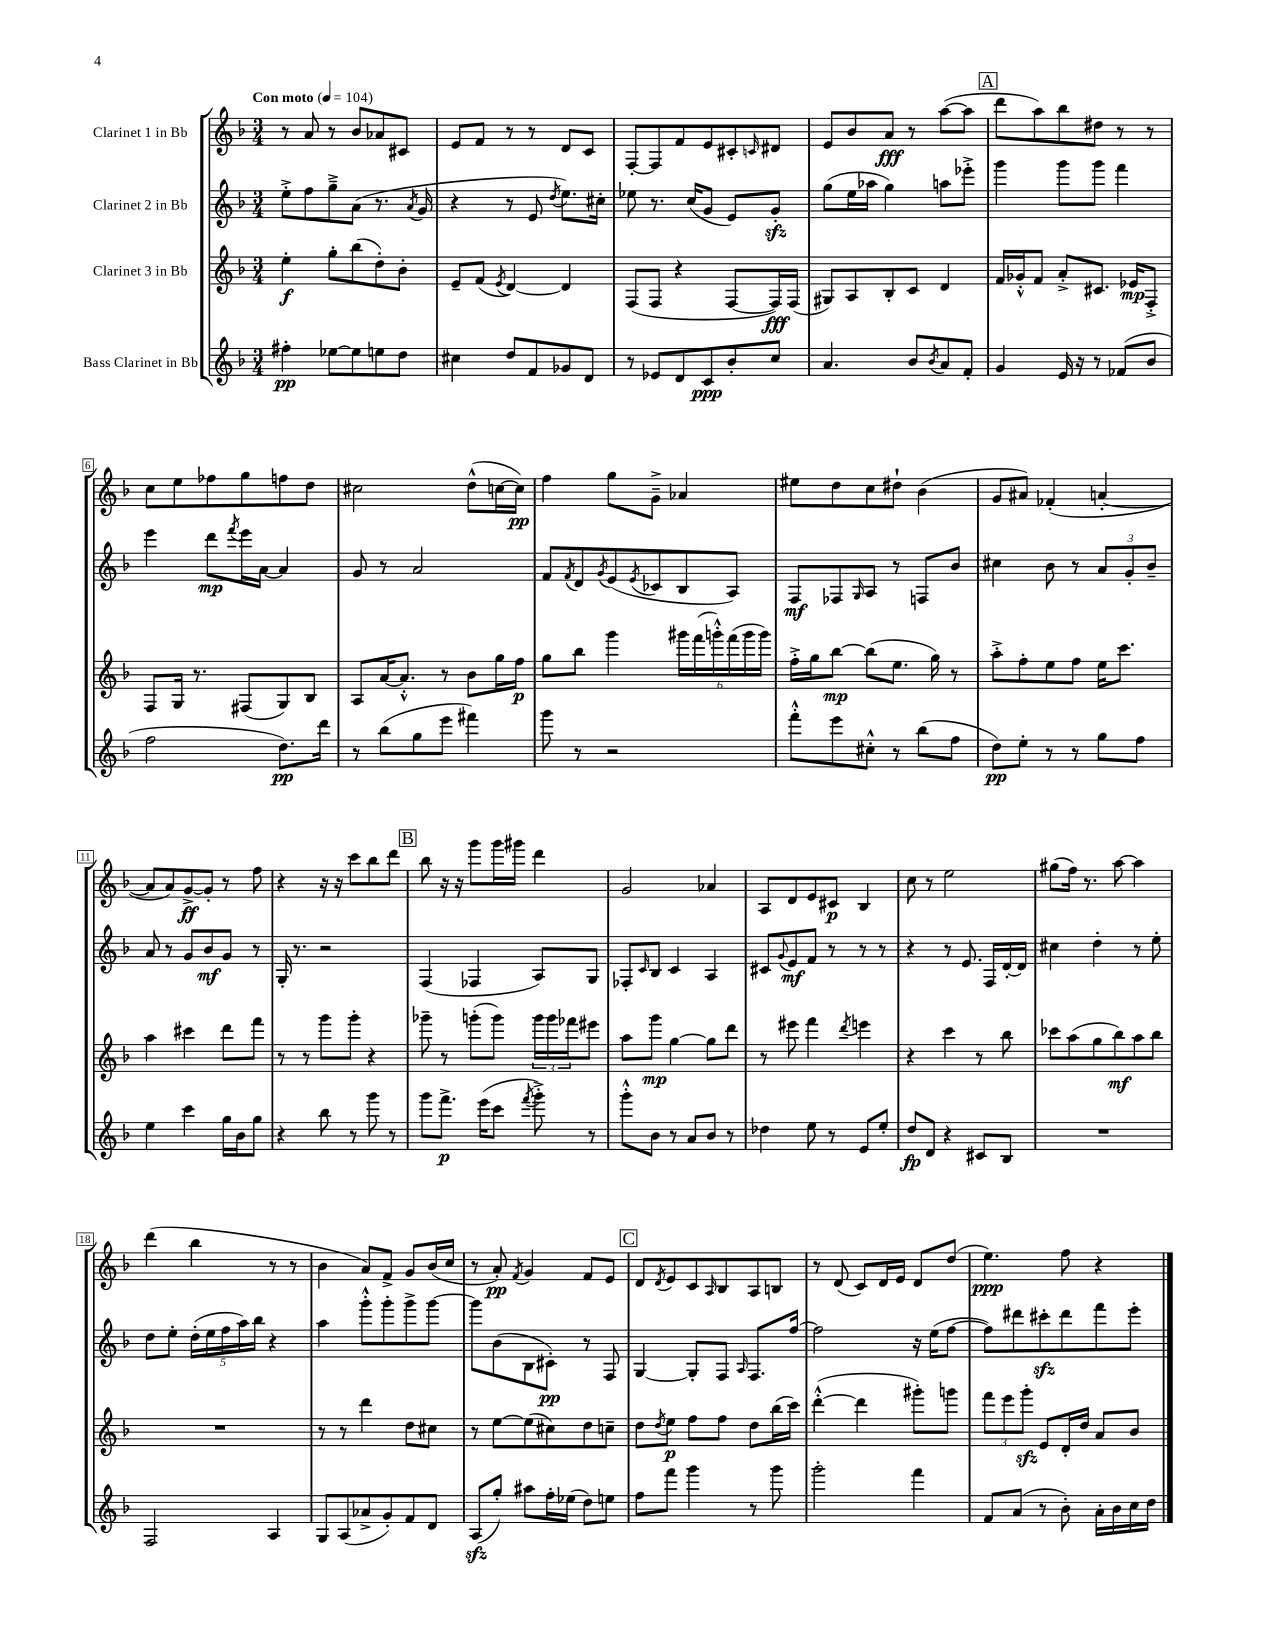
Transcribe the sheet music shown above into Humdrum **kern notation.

**kern	**dynam	**kern	**dynam	**kern	**dynam	**kern	**dynam
*part4	*part4	*part3	*part3	*part2	*part2	*part1	*part1
*staff4	*staff4	*staff3	*staff3	*staff2	*staff2	*staff1	*staff1
*I"Bass Clarinet in Bb	*	*I"Clarinet 3 in Bb	*	*I"Clarinet 2 in Bb	*	*I"Clarinet 1 in Bb	*
*clefG2	*	*clefG2	*	*clefG2	*	*clefG2	*
*k[b-]	*	*k[b-]	*	*k[b-]	*	*k[b-]	*
*M3/4	*	*M3/4	*	*M3/4	*	*M3/4	*
*MM104	*	*MM104	*	*MM104	*	*MM104	*
=1	=1	=1	=1	=1	=1	=1	=1
!	!	!	!	!	!	!LO:TX:a:B:t=Con moto	!
4ff#X'\	pp	4ee'\	f	8ee'^\L	.	8r	.
.	.	.	.	8ff\	.	8a/	.
[8ee-X\L	.	8gg'\L	.	8gg~^\	.	8r	.
8ee-\]	.	(8bb-\	.	(8a\J	.	8b-/L	.
8een\	.	8dd'\)	.	8.r	.	8a-X/	.
8dd\J	.	8b-'\J	.	.	.	8c#X/J	.
.	.	.	.	8qa/	.	.	.
.	.	.	.	16g/	.	.	.
=2	=2	=2	=2	=2	=2	=2	=2
4cc#X\	.	8e~/L	.	4r	.	8e/L	.
.	.	(8f/J	.	.	.	8f/J	.
.	.	8qe/	.	.	.	.	.
8dd/L	.	[4d/)	.	8r	.	8r	.
8f/	.	.	.	8e/	.	8r	.
.	.	.	.	8qdd/	.	.	.
8g-X/	.	4d/]	.	8.ee\L)	.	8d/L	.
8d/J	.	.	.	.	.	8c/J	.
.	.	.	.	16cc#X'\Jk	.	.	.
=3	=3	=3	=3	=3	=3	=3	=3
8r	.	(8F/L	.	8ee-X\	.	[8F'/L	.
8e-X/L	.	8F/J	.	8.r	.	8F/]	.
8d/	.	4r	.	.	.	8f/	.
.	.	.	.	(16cc/KL	.	.	.
8c/	ppp	.	.	8g/J	.	8e/	.
8b-'/	.	[8F/L	.	8e/L)	.	8c#X'/	.
.	.	.	.	.	.	16qqcn/	.
8cc/J	.	16F/L])	fff	8gzz'/J	.	8d#X/J	.
.	.	(16F/JJ	.	.	.	.	.
=4	=4	=4	=4	=4	=4	=4	=4
4.a/	.	8G#X/L)	.	(8gg\L	.	8e/L	.
.	.	8A/	.	16ee\L	.	8b-/	.
.	.	.	.	16aa-X\JJ	.	.	.
.	.	8B-'/	.	4gg\)	.	8a/J	fff
8b-/L	.	8c/J	.	.	.	8r	.
8qb-/	.	.	.	.	.	.	.
8a/	.	4d/	.	8aan\L	.	([8aa\L	.
8f'/J	.	.	.	8eee-X'^\J	.	8aa\J]	.
!!LO:REH:place=s1:t=A
=5	=5	=5	=5	=5	=5	=5	=5
4g/	.	16f/LL	.	4ggg\	.	8ddd\L	.
.	.	16g-X'^^/J	.	.	.	.	.
.	.	8f/J	.	.	.	8aa\)	.
16e/	.	8a'^/L	.	8ggg\L	.	8bb-\	.
16r	.	.	.	.	.	.	.
8r	.	8.c#X/J	.	8ggg\J	.	8dd#X\J	.
(8f-X/L	.	.	.	4fff\	.	8r	.
.	.	16e-X/KL	mp	.	.	.	.
8b-/J	.	8F'^/J	.	.	.	8r	.
!!LO:LB:g=z
=6	=6	=6	=6	=6	=6	=6	=6
2ff\	.	8F/L	.	4eee\	.	8cc\L	.
.	.	16G/Jk	.	.	.	8ee\	.
.	.	8.r	.	.	.	.	.
.	.	.	.	8ddd\L	mp	8ff-X\	.
.	.	.	.	8qfff/	.	.	.
.	.	(8F#X/L	.	16eee\L	.	8gg\	.
.	.	.	.	[16a\JJ	.	.	.
8.dd\L)	pp	8G/)	.	4a/]	.	8ffn\	.
.	.	8B-/J	.	.	.	8dd\J	.
16ddd\Jk	.	.	.	.	.	.	.
=7	=7	=7	=7	=7	=7	=7	=7
8r	.	8A/L	.	8g/	.	2cc#X\	.
(8bb-\L	.	[16a/K	.	8r	.	.	.
.	.	8.a'^^/J]	.	.	.	.	.
8gg\	.	.	.	2a/	.	.	.
8eee\J	.	8r	.	.	.	.	.
4fff#X\)	.	8b-\L	.	.	.	(8dd^^\L	.
.	.	16gg\L	.	.	.	[16ccn\L	.
.	.	16ff\JJ	p	.	.	16cc\JJ])	pp
=8	=8	=8	=8	=8	=8	=8	=8
8ggg\	.	8gg\L	.	8f/L	.	4ff\	.
.	.	.	.	8qf/	.	.	.
8r	.	8bb-\J	.	8d/	.	.	.
.	.	.	.	8qg/	.	.	.
2r	.	4ggg\	.	(8e/	.	8gg\L	.
.	.	.	.	8qe/	.	.	.
.	.	.	.	8c-X/	.	8g~^\J	.
.	.	24ggg#X\LL	.	8B-/	.	4a-X/	.
.	.	(24fff\	.	.	.	.	.
.	.	24gggn'^^\)	.	.	.	.	.
.	.	(24fff\	.	8A/J)	.	.	.
.	.	24ggg\	.	.	.	.	.
.	.	24ggg\JJ)	.	.	.	.	.
=9	=9	=9	=9	=9	=9	=9	=9
8fff'^^\L	.	16ff'^\LL	.	8F/L	mf	8ee#X\L	.
.	.	16gg\J	.	.	.	.	.
8eee\	.	[8bb-\J	mp	8F-X/	.	8dd\	.
.	.	.	.	16qqG/	.	.	.
8cc#X'^^\J	.	(8bb-\L]	.	8A/J	.	8cc\	.
8r	.	8.ee\J	.	8r	.	8dd#X`\J	.
(8bb-\L	.	.	.	8Fn/L	.	(4b-\	.
.	.	16gg\)	.	.	.	.	.
8ff\J	.	8r	.	8b-/J	.	.	.
=10	=10	=10	=10	=10	=10	=10	=10
8dd\L)	pp	8aa'^\L	.	4cc#X\	.	8g/L	.
8ee'\J	.	8ff'\	.	.	.	8a#X/J)	.
8r	.	8ee\	.	8b-\	.	(4f-X'/	.
8r	.	8ff\J	.	8r	.	.	.
8gg\L	.	16ee\KL	.	12a/L	.	[4an'/	.
.	.	8.ccc\J	.	.	.	.	.
.	.	.	.	12g'/	.	.	.
8ff\J	.	.	.	.	.	.	.
.	.	.	.	12b-~/J	.	.	.
!!LO:LB:g=z
=11	=11	=11	=11	=11	=11	=11	=11
4ee\	.	4aa\	.	8a/	.	8a/L]	.
.	.	.	.	8r	.	8a/)	.
4ccc\	.	4ccc#X\	.	8g/L	.	[8g^/	ff
.	.	.	.	8b-/	mf	8g'/J]	.
16gg\LL	.	8ddd\L	.	8g/J	.	8r	.
16b-\J	.	.	.	.	.	.	.
8gg\J	.	8fff\J	.	8r	.	8ff\	.
=12	=12	=12	=12	=12	=12	=12	=12
4r	.	8r	.	16G'/	.	4r	.
.	.	.	.	8.r	.	.	.
.	.	8r	.	.	.	.	.
8bb-\	.	8ggg\L	.	2r	.	16r	.
.	.	.	.	.	.	16r	.
8r	.	8ggg'\J	.	.	.	8ccc\L	.
8ggg\	.	4r	.	.	.	8bb-\	.
8r	.	.	.	.	.	8ddd\J	.
!!LO:REH:place=s1:t=B
=13	=13	=13	=13	=13	=13	=13	=13
8ggg\L	.	8ggg-X~\	.	(4F/	.	8bb-\	.
8.fff^\J	p	8r	.	.	.	16r	.
.	.	.	.	.	.	16r	.
.	.	(8gggn'\L	.	4F-X/	.	8ggg\L	.
(16eee\KL	.	.	.	.	.	.	.
8ccc\J	.	8ggg\J)	.	.	.	16ggg\L	.
.	.	.	.	.	.	16ggg#X\JJ	.
8qfff/	.	.	.	.	.	.	.
8ggg'^\)	.	24ggg\LL	.	8A/L)	.	4ddd\	.
.	.	24ggg\	.	.	.	.	.
.	.	24fff-X\J	.	.	.	.	.
8r	.	8eee#X\J	.	8G/J	.	.	.
=14	=14	=14	=14	=14	=14	=14	=14
8ggg'^^\L	.	8aa\L	.	8F-X'/L	.	2g/	.
.	.	.	.	16qqc/	.	.	.
8b-\J	.	8ggg\J	mp	8B-/J	.	.	.
8r	.	[4gg\	.	4c/	.	.	.
8a/L	.	.	.	.	.	.	.
8b-/J	.	8gg\L]	.	4A/	.	4a-X/	.
8r	.	8ddd\J	.	.	.	.	.
=15	=15	=15	=15	=15	=15	=15	=15
4dd-X\	.	8r	.	8c#X/L	.	8A/L	.
.	.	.	.	8qqg/	.	.	.
.	.	8eee#X\	.	8e/	mf	8d/	.
8ee\	.	4fff\	.	8f/J	.	8e/	.
8r	.	.	.	8r	.	8c#X/J	p
.	.	8qddd/	.	.	.	.	.
8e/L	.	4eeen\	.	8r	.	4B-/	.
8ee'/J	.	.	.	8r	.	.	.
=16	=16	=16	=16	=16	=16	=16	=16
8dd/L	fp	4r	.	4r	.	8cc\	.
8d/J	.	.	.	.	.	8r	.
4r	.	4ccc\	.	8r	.	2ee\	.
.	.	.	.	8.e/	.	.	.
8c#X/L	.	8r	.	.	.	.	.
.	.	.	.	16F/LL	.	.	.
8B-/J	.	8bb-\	.	[16d'/	.	.	.
.	.	.	.	16d/JJ]	.	.	.
=17	=17	=17	=17	=17	=17	=17	=17
2.r	.	8ccc-X\L	.	4cc#X\	.	(8gg#X\L	.
.	.	(8aa\	.	.	.	16ff\Jk)	.
.	.	.	.	.	.	8.r	.
.	.	8gg\	.	4dd'\	.	.	.
.	.	8bb-\)	mf	.	.	[8aa\	.
.	.	8aa\	.	8r	.	4aa\]	.
.	.	8bb-\J	.	8ee'\	.	.	.
!!LO:LB:g=z
=18	=18	=18	=18	=18	=18	=18	=18
2F/	.	2.r	.	8dd\L	.	(4ddd\	.
.	.	.	.	8ee'\J	.	.	.
.	.	.	.	(20dd'\LL	.	4bb-\	.
.	.	.	.	20ee\	.	.	.
.	.	.	.	20ff\	.	.	.
.	.	.	.	20aa\)	.	.	.
.	.	.	.	20bb-\JJ	.	.	.
4A/	.	.	.	4r	.	8r	.
.	.	.	.	.	.	8r	.
=19	=19	=19	=19	=19	=19	=19	=19
8G/L	.	8r	.	4aa\	.	4b-\	.
(8A/	.	8r	.	.	.	.	.
8a-X^/	.	4ddd\	.	8ggg'^^\L	.	8a/L)	.
8g'/)	.	.	.	8ggg'\	.	8f^/J	.
8f/	.	8dd\L	.	8ggg^\	.	8g/L	.
8d/J	.	8cc#X\J	.	[8ggg\J	.	(16b-/L	.
.	.	.	.	.	.	16cc/JJ	.
=20	=20	=20	=20	=20	=20	=20	=20
(8Azz/L	.	8r	.	8ggg\L]	.	8r	.
8gg'/J)	.	[8ee\L	.	(8b-\	.	8a'/)	pp
.	.	.	.	.	.	8qf/	.
8aa#X\L	.	(8ee\]	.	8B-\	.	4g/	.
16ff'\L	.	8cc#X\)	.	8c#X'\J)	pp	.	.
(16ee-X\JJ	.	.	.	.	.	.	.
8dd\L)	.	8dd\	.	8r	.	8f/L	.
8een\J	.	8ccn~\J	.	8F/	.	8e/J	.
!!LO:REH:place=s1:t=C
=21	=21	=21	=21	=21	=21	=21	=21
8ff\L	.	8dd\L	.	[4G/	.	8d/L	.
.	.	8qdd/	.	.	.	8qd/	.
8fff\J	.	8ee\J	p	.	.	8e/	.
4ggg\	.	8ff\L	.	8G'/L]	.	8c/	.
.	.	.	.	.	.	16qqA/	.
.	.	8ff\J	.	8F/J	.	8B-/	.
.	.	.	.	16qqA/	.	.	.
8r	.	8dd\L	.	8.F/L	.	8A/	.
8ggg\	.	(16bb-\L	.	.	.	8Bn/J	.
.	.	16ccc\JJ)	.	[16ff/Jk	.	.	.
=22	=22	=22	=22	=22	=22	=22	=22
2ggg'\	.	([4ddd'^^\	.	2ff\]	.	8r	.
.	.	.	.	.	.	(8d/	.
.	.	4ddd\]	.	.	.	8c/L)	.
.	.	.	.	.	.	16d/L	.
.	.	.	.	.	.	16e/JJ	.
4fff\	.	8ggg#X'\L)	.	16r	.	8d/L	.
.	.	.	.	(16ee\KL	.	.	.
.	.	8gggn\J	.	[8ff\J	.	(8dd/J	.
=23	=23	=23	=23	=23	=23	=23	=23
8f/L	.	12fff\L	.	8ff\L])	.	4.ee\)	ppp
.	.	12eee\	.	.	.	.	.
(8a/J	.	.	.	8ddd#X\	.	.	.
.	.	12gggzz'\J	.	.	.	.	.
8r	.	8e/L	.	8ccc#Xzz'\	.	.	.
8b-'\)	.	16d'/L	.	8ddd#\	.	8ff\	.
.	.	16dd/JJ	.	.	.	.	.
16a'\LL	.	8a/L	.	8fff\	.	4r	.
16b-\	.	.	.	.	.	.	.
16cc\	.	8b-/J	.	8eee'\J	.	.	.
16dd\JJ	.	.	.	.	.	.	.
==	==	==	==	==	==	==	==
*-	*-	*-	*-	*-	*-	*-	*-
